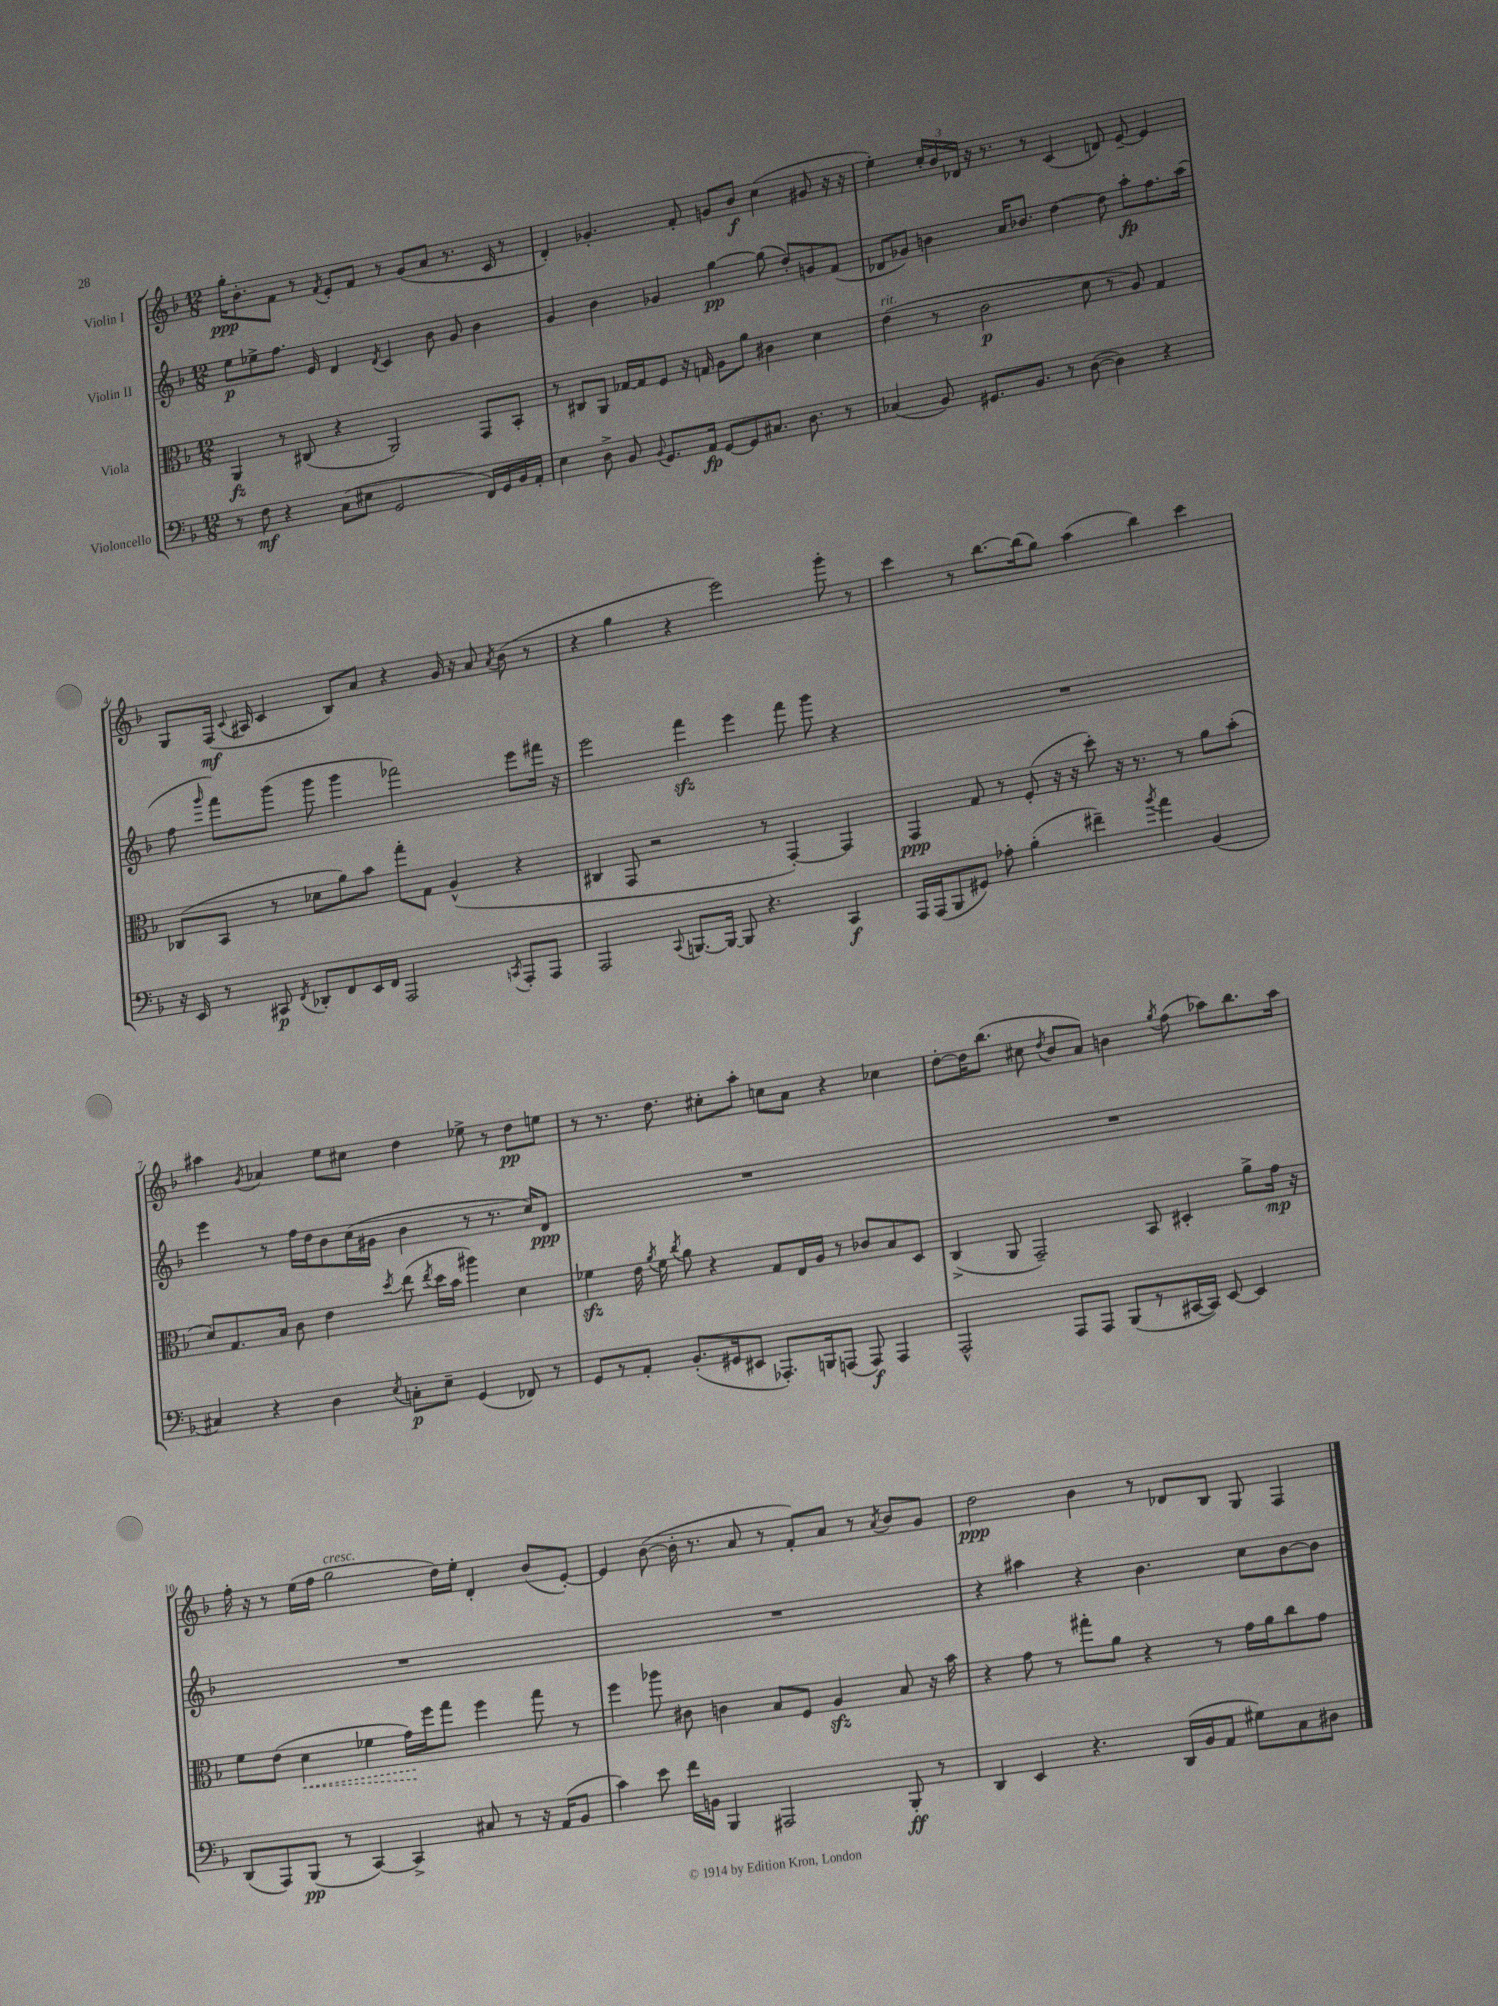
<<
\new StaffGroup <<
\new Staff = "s0" \with { instrumentName = "Violin I" } {
    \clef treble \key f \major \numericTimeSignature \time 12/8
    \autoBeamOff g''16[-.\ppp bes'8.-. f'8] r8 \acciaccatura { f'8 } e'8[-. f'8] r8 g'8[( a'8] r8. c'16 r8 |
    d'4-.) ges'4.-. f'8-. g'8[ bes'8]\f c''4( gis'8 r16 r16 |
    e''4-.) \tuplet 3/2 { c''16[-. bes'16 des'16] } r16 r8. r8 c'4( d'8) e'8~-- e'4 |
    g8[ f16]\mf( \appoggiatura { c'8 } ais16 c'4 bes8[) a'8] r4 g'16 r16 a'8 \acciaccatura { a'8 } bes'8( r8 |
    r4 g''4 r4 e'''2) g'''8-. r8 |
    c'''4 r8 bes''8.[~ bes''16( g''8]) a''4( bes''4) c'''4 |
    ais''4 \acciaccatura { g'8 } aes'4 e''8[ cis''8] d''4 ees''8-> r8 d''8[\pp e''8] |
    r8 r8. d''8. cis''8[-. a''8]-. c''8[ a'8] r4 ces''4 |
    d''8[~-. d''16 bes''8.]( cis''8 \acciaccatura { d''8 } bes'8[ a'8]) b'4 \acciaccatura { g''8 } f''8( aes''8[) bes''8. aes''16] |
    f''16-. r16 r8 e''16[( f''16] g''2^\markup { \italic "cresc." } d''16[) e''16]-. d'4-. bes'8[( e'8]~-.) |
    e'4 bes'8~( bes'16-. r8. a'8 r8 f'8[-.) a'8] r8 \acciaccatura { a'8 } bes'8[ g'8] |
    d''2\ppp bes'4 r8 des'8[ bes8] g8 f4 \bar "|." |
}
\new Staff = "s1" \with { instrumentName = "Violin II" } {
    \clef treble \key f \major \numericTimeSignature \time 12/8
    \autoBeamOff e''8[\p ees''8-> f''8.] e'16 d'4 \acciaccatura { d'8 } c'4 bes'8 g'8 bes'4 |
    g'4 bes'4 ges'4 g''4~\pp g''8( d''8[-.) g'8 f'8]( |
    des'8[ ges'8]) b'4 a'16[ bes'8.] d''4~ d''8 a''8[-.\fp f''8. a''16]( |
    f''8 \grace { g'''16 } f'''8[) g'''8]( g'''8 g'''4 fes'''2) e'''8[ fis'''16] r16 |
    e'''2 f'''4\sfz e'''4 f'''8 g'''8 r4 |
    R1. |
    e'''4 r8 f''16[ d''16 bes'8 c''16( gis'16] bes'4 r8 r8. c''16[) d'8]\ppp |
    R1. |
    R1. |
    R1. |
    R1. |
    r4 ais''4 r4 bes'4. c''8[ bes'8~ bes'8] \bar "|." |
}
\new Staff = "s2" \with { instrumentName = "Viola" } {
    \clef alto \key f \major \numericTimeSignature \time 12/8
    \autoBeamOff a,4\fz r8 cis8( r4 a,2) g,8[ bes,8]-. |
    r8 cis8[ a,8] ges16[~ ges16 f8] r16 g16 a8[ a'8] cis'4 d'4 |
    e'4^\markup { \italic "rit." }( r8 c'2\p d'8 r8 a8) g4 |
    ces8[( bes,8] r8 des'8[ a'8) bes'8] g''8[-. g8] a4-^( r4 |
    cis4 g,8 r2 r8 g,4~-.) g,4 |
    g,4\ppp g8 r8 f8-.( r16 r16 d''8-.) r16 r8. r8 a'8[ bes'8]-.( |
    d'8[) g8. bes16] c'8 e'4 \acciaccatura { d''8 } e''8( \acciaccatura { e''8 } d''16[ bes'16] ais''4) d'4 |
    fes'4\sfz e'16 \acciaccatura { a'8 } fes'16 \acciaccatura { c''8 } a'8 r4 g8[ e16 a16] r8 ces'8[ bes8 d8] |
    c4->( a,8 g,2--) bes,8 dis4-. a'8[-> g'16]\mp r16 |
    f'8[ e'8]( \once \override Hairpin.style = #'dashed-line d'4\< fes'4 g'16[\!) f''16 g''8] f''4 g''8 r8 |
    f''4 aes''8 cis'8 c'4 bes8[ f8] a4\sfz bes8 r16 bes'16 |
    r4 g'8 r8 gis''8[-. a'8] r4 r8 g'16[ a'16 c''8 g'8] \bar "|." |
}
\new Staff = "s3" \with { instrumentName = "Violoncello" } {
    \clef bass \key f \major \numericTimeSignature \time 12/8
    \autoBeamOff r8 f8\mf r4 c8[( eis8] g,2 f,16[) g,16 bes,16 a,16]-. |
    e4 d8-> bes,8 \appoggiatura { bes,8 } g,8.[ a,16]\fp g,8[~ g,8 cis8.] d8. r8 |
    ces4( bes,8) gis,8.[ bes,8.] r8 d8~( d4) r4 |
    r16 e,16 r8 cis,8\p \acciaccatura { f,8 } des,8[-. f,8 e,16 f,16] a,,2 \acciaccatura { c,8 } a,,8[-. a,,8] |
    a,,2 \appoggiatura { c,8 } b,,8.[~ b,,16]~ b,,8 r4. c,4\f |
    a,,16[ a,,16( bes,,8 gis,8]) aes8-. bes4-.( fis'4--) \acciaccatura { bes'8 } a'4 bes,4( |
    cis4) r4 d4 \acciaccatura { e8 } c8[-.\p e8]-- g,4( fes,8) r8 |
    g,8[ r8 a,8]-. bes,8.[-.( gis,16 eis,8] aes,,8.[-.) b,,16 a,,8]( a,,8\f) a,,4 |
    a,,2-^ a,,8[ a,,8] bes,,8[( r8 cis,16~ cis,16]) e,8~ e,4 |
    d,8[( a,,8) bes,,8]\pp( r8 c,4~) c,4-> cis8 r8 r16 a,16[( bes,8] |
    c'4) e'8 f'16[ b,16] bes,,4 ais,,2 bes,,8-.\ff r8 |
    d,4 e,4 r4. d,16[( bes,16 a,8] gis8[) c8 dis8] \bar "|." |
}
>>
>>
